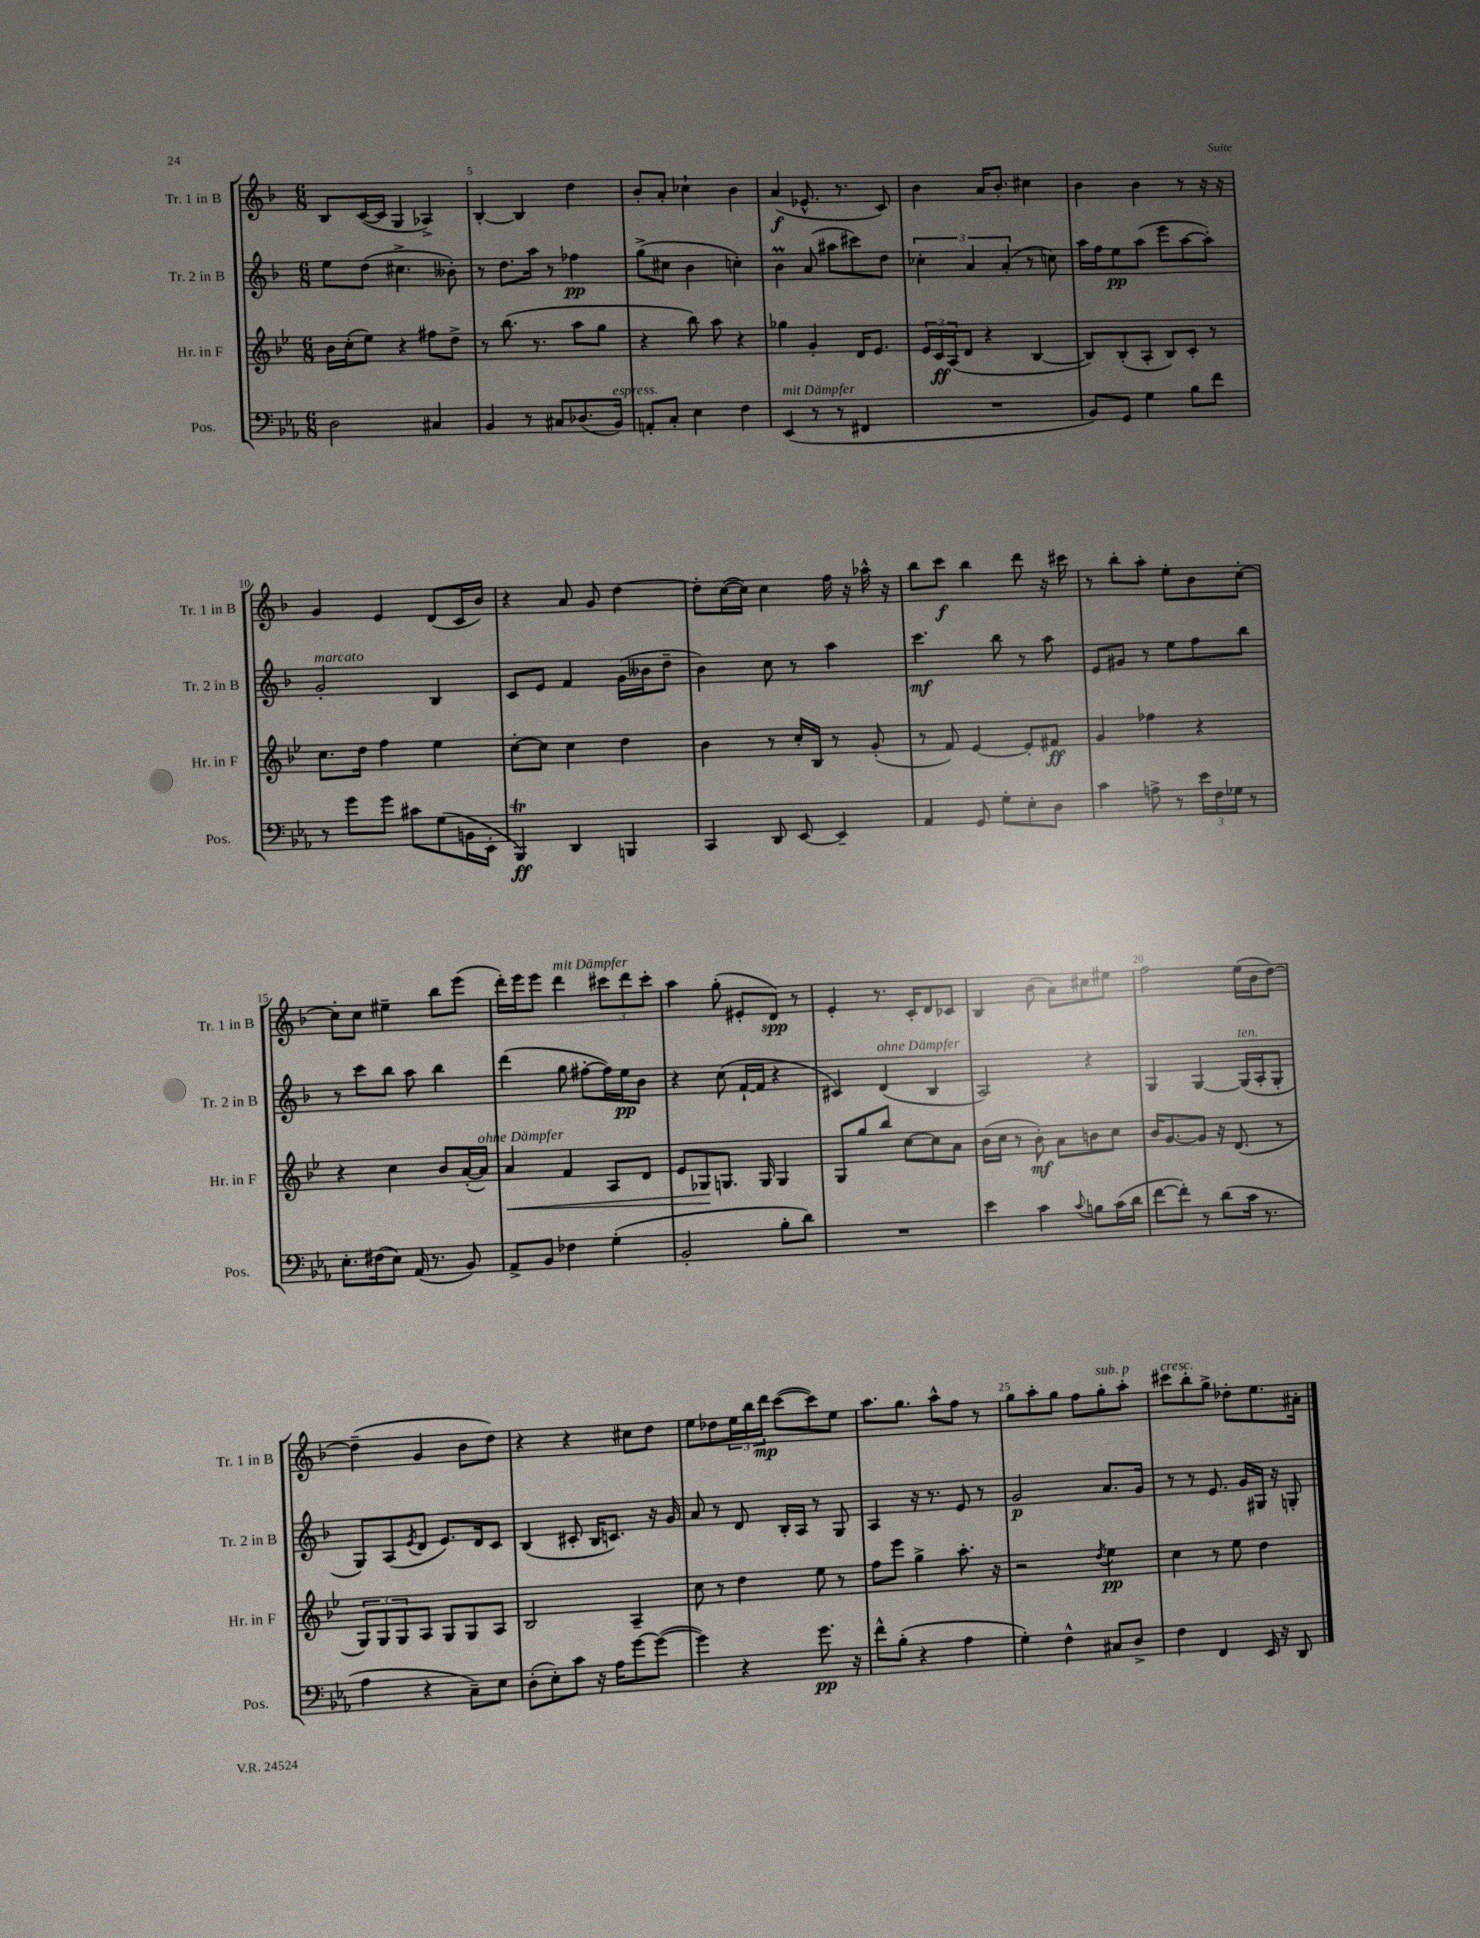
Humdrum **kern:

**kern	**kern	**kern	**kern
*staff4	*staff3	*staff2	*staff1
*clefF4	*clefG2	*clefG2	*clefG2
*k[b-e-a-]	*k[b-e-]	*k[b-]	*k[b-]
*M6/8	*M6/8	*M6/8	*M6/8
2D	16b-	8ee	8B-
.	(16cc'	.	.
.	8ee-)	(8dd	([16c
.	.	.	16c]
.	4r	4.cc#^	4G
4C#	8ff#	.	4A-^)
.	8dd^	8b--')	.
=	=	=	=
4BB-	8r	8r	[4B-'
.	(8.bb-	8.dd	.
8r	.	.	4B-]
.	8.r	16aa	.
8C#	.	8r	.
(8.D-	8aa	4ff-	4dd
.	8gg	.	.
16BB-)	.	.	.
=	=	=	=
8AA'	4r	(8gg^	8b-'
8C'	.	8cc#	8a'
4E-	8bb-)	4b-	4cc-`
.	8aa	.	.
4F	4r	4cc')	4b-
=	=	=	=
(4EE-	4gg-	4b-	(4a
8r	4g'	(8a	8.e-^^
8r	.	8aa#	.
.	.	.	8.r
4FF#	16d	8ccc#)	.
.	8.e-	.	.
.	.	8dd	8c)
=	=	=	=
2.r	24e-	6cc-'	4b-
.	24c	.	.
.	(24A	.	.
.	8d	.	.
.	.	6a	.
.	4r	.	16a
.	.	.	8.b-'
.	.	(6a'	.
.	[4B-	8r	4cc#
.	.	8cc)	.
=	=	=	=
8BB-)	8B-])	16aa	4b-
.	.	16ff	.
8GG	(8B-'	8ee	.
4G	8A'	(8aa	4b-
.	8B-)	8eee	.
8B-	8c'	[8aa	8r
8f	8r	8aa'])	16r
.	.	.	16r
=	=	=	=
8r	8.cc	2g'	4g
8g	.	.	.
.	16dd	.	.
8g	4ff	.	4e
8c#	.	.	.
(8G	4ee-	4B-	(8d
16BB	.	.	16c
16EE-'	.	.	16b-)
=	=	=	=
4BBB-)	[8cc'	8c	4r
.	8cc]	8e	.
4DD	4cc	4f	8a
.	.	.	8g
4BBB	4dd	(16g	[4dd
.	.	16b--	.
.	.	8dd~	.
=	=	=	=
4CC	4b-	4b-)	8dd']
.	.	.	([16cc
.	.	.	16cc])
8DD	8r	8cc	4cc
[8EE-	16cc'	8r	.
.	16B-	.	.
4EE-~]	8r	4aa	16ff
.	.	.	16r
.	(8g'	.	16aa-^^
.	.	.	16r
=	=	=	=
4AA-	8r	4.ccc	8bb-
.	8f)	.	8ccc
8GG	[4e-	.	4bb-
8G'	.	8bb-	.
8E-'	8e-']	8r	8ddd
8D	8f#	8aa	16r
.	.	.	16ccc#
=	=	=	=
4c	4g	8e	8r
.	.	8g#	8bb-'
8A^	4ff-	8r	8aa'
8r	.	8ee	8ee'
24e-	4r	8ff	8b-
24F	.	.	.
24G-	.	.	.
8r	.	8bb-	[8cc'
=	=	=	=
8.E-'	4r	8r	8cc']
.	.	8ccc	8cc
(16F#	.	.	.
8E-)	4cc	8bb-	4ee#~
(16AA-	.	8aa	.
8.r	.	.	.
.	8b-	4bb-	8bb-
8BB-)	([16a'	.	(8eee
.	16a])	.	.
=	=	=	=
8AA-^	4a	(4ddd	16ddd')
.	.	.	16eee
8BB-	.	.	8eee
4F-	4f	8gg	4ddd
.	.	[8ff#'	.
(4G'	8A	16ff#])	12ccc#
.	.	16ee	.
.	.	.	12ddd
.	8d	8b-	.
.	.	.	12ccc#'
=	=	=	=
2BB-'	8e-	4r	4aa
.	8G-	.	.
.	8.G	(8cc	(8gg'
.	.	[16f`	8e#'
.	16G	16f]	.
8B-'	4G	4r	8d)
8d)	.	.	8r
=	=	=	=
2.r	8G	4c#)	4e'
.	8gg	.	.
.	8bb-	(4d	8.r
.	[8cc	.	.
.	.	.	16c'
.	8cc]	4B-	8d
.	8a	.	8c-
=	=	=	=
4e-	(16b-	2A)	4B-
.	16cc	.	.
.	8r	.	.
4c	8b-')	.	(8b-
.	8a	.	8a)
8qqc	.	.	.
8B	8b	4r	8cc#
(16c	8cc	.	8ee#
16d	.	.	.
=	=	=	=
[8f	16b-	4G	2ff
.	[8.g	.	.
8f'])	.	.	.
8r	8g]	[4G	.
(8d	16r	.	.
.	(8.d	.	.
16c	.	(16G]	(16ee
8.r	.	16A'	16b-
.	8r	8G'	[8dd)
=	=	=	=
4A-	12G)	8G)	(4dd~]
.	12G	.	.
.	.	(8A	.
.	12G	.	.
.	.	8qe	.
4r	8A	8d	4g
.	8G	8.e)	.
8C~)	8G	.	8b-
.	.	16d	.
8E-	8A	8c	8dd)
=	=	=	=
(8D'	2B-	(4B-	4r
8E-')	.	.	.
8c	.	8c#'	4r
16r	.	16B-	.
16A-	.	8.c)	.
[8g	4A~	.	8cc#
(8g_	.	16r	8dd
.	.	16g	.
=	=	=	=
4g])	8cc	8a	8ee
.	8r	8r	8dd-
4r	4dd	8d	24ee
.	.	.	24bb-
.	.	.	24ddd
.	.	16B-'	([8ccc
.	.	16A	.
8.g	8ee-	8r	8ccc])
.	8r	8G	8ee
16r	.	.	.
=	=	=	=
8f^^	8ff	4A	8.aa
(8B-'	8eee-	.	.
.	.	.	8.gg
4r	4gg^	16r	.
.	.	8.r	.
.	.	.	8aa^^
4A-	8.aa'	8e	8ff
.	.	8r	8r
.	16r	.	.
=	=	=	=
4G')	2r	2g	8gg
.	.	.	8aa'
4F^^	.	.	8gg
.	.	.	8ff
.	8qdd	.	.
8C#	4ee-	8.a	8gg'
8D^	.	.	8aa'
.	.	16g	.
=	=	=	=
4F	4cc	8r	8ccc#
.	.	8r	8bb-'
4FF	8r	8.e	8gg^
.	8ee-	.	8dd-'
.	.	16g	.
16EE-	4dd	16G#	8.ee
16r	.	16r	.
8DD	.	8G'	.
.	.	.	16a#'
==	==	==	==
*-	*-	*-	*-
